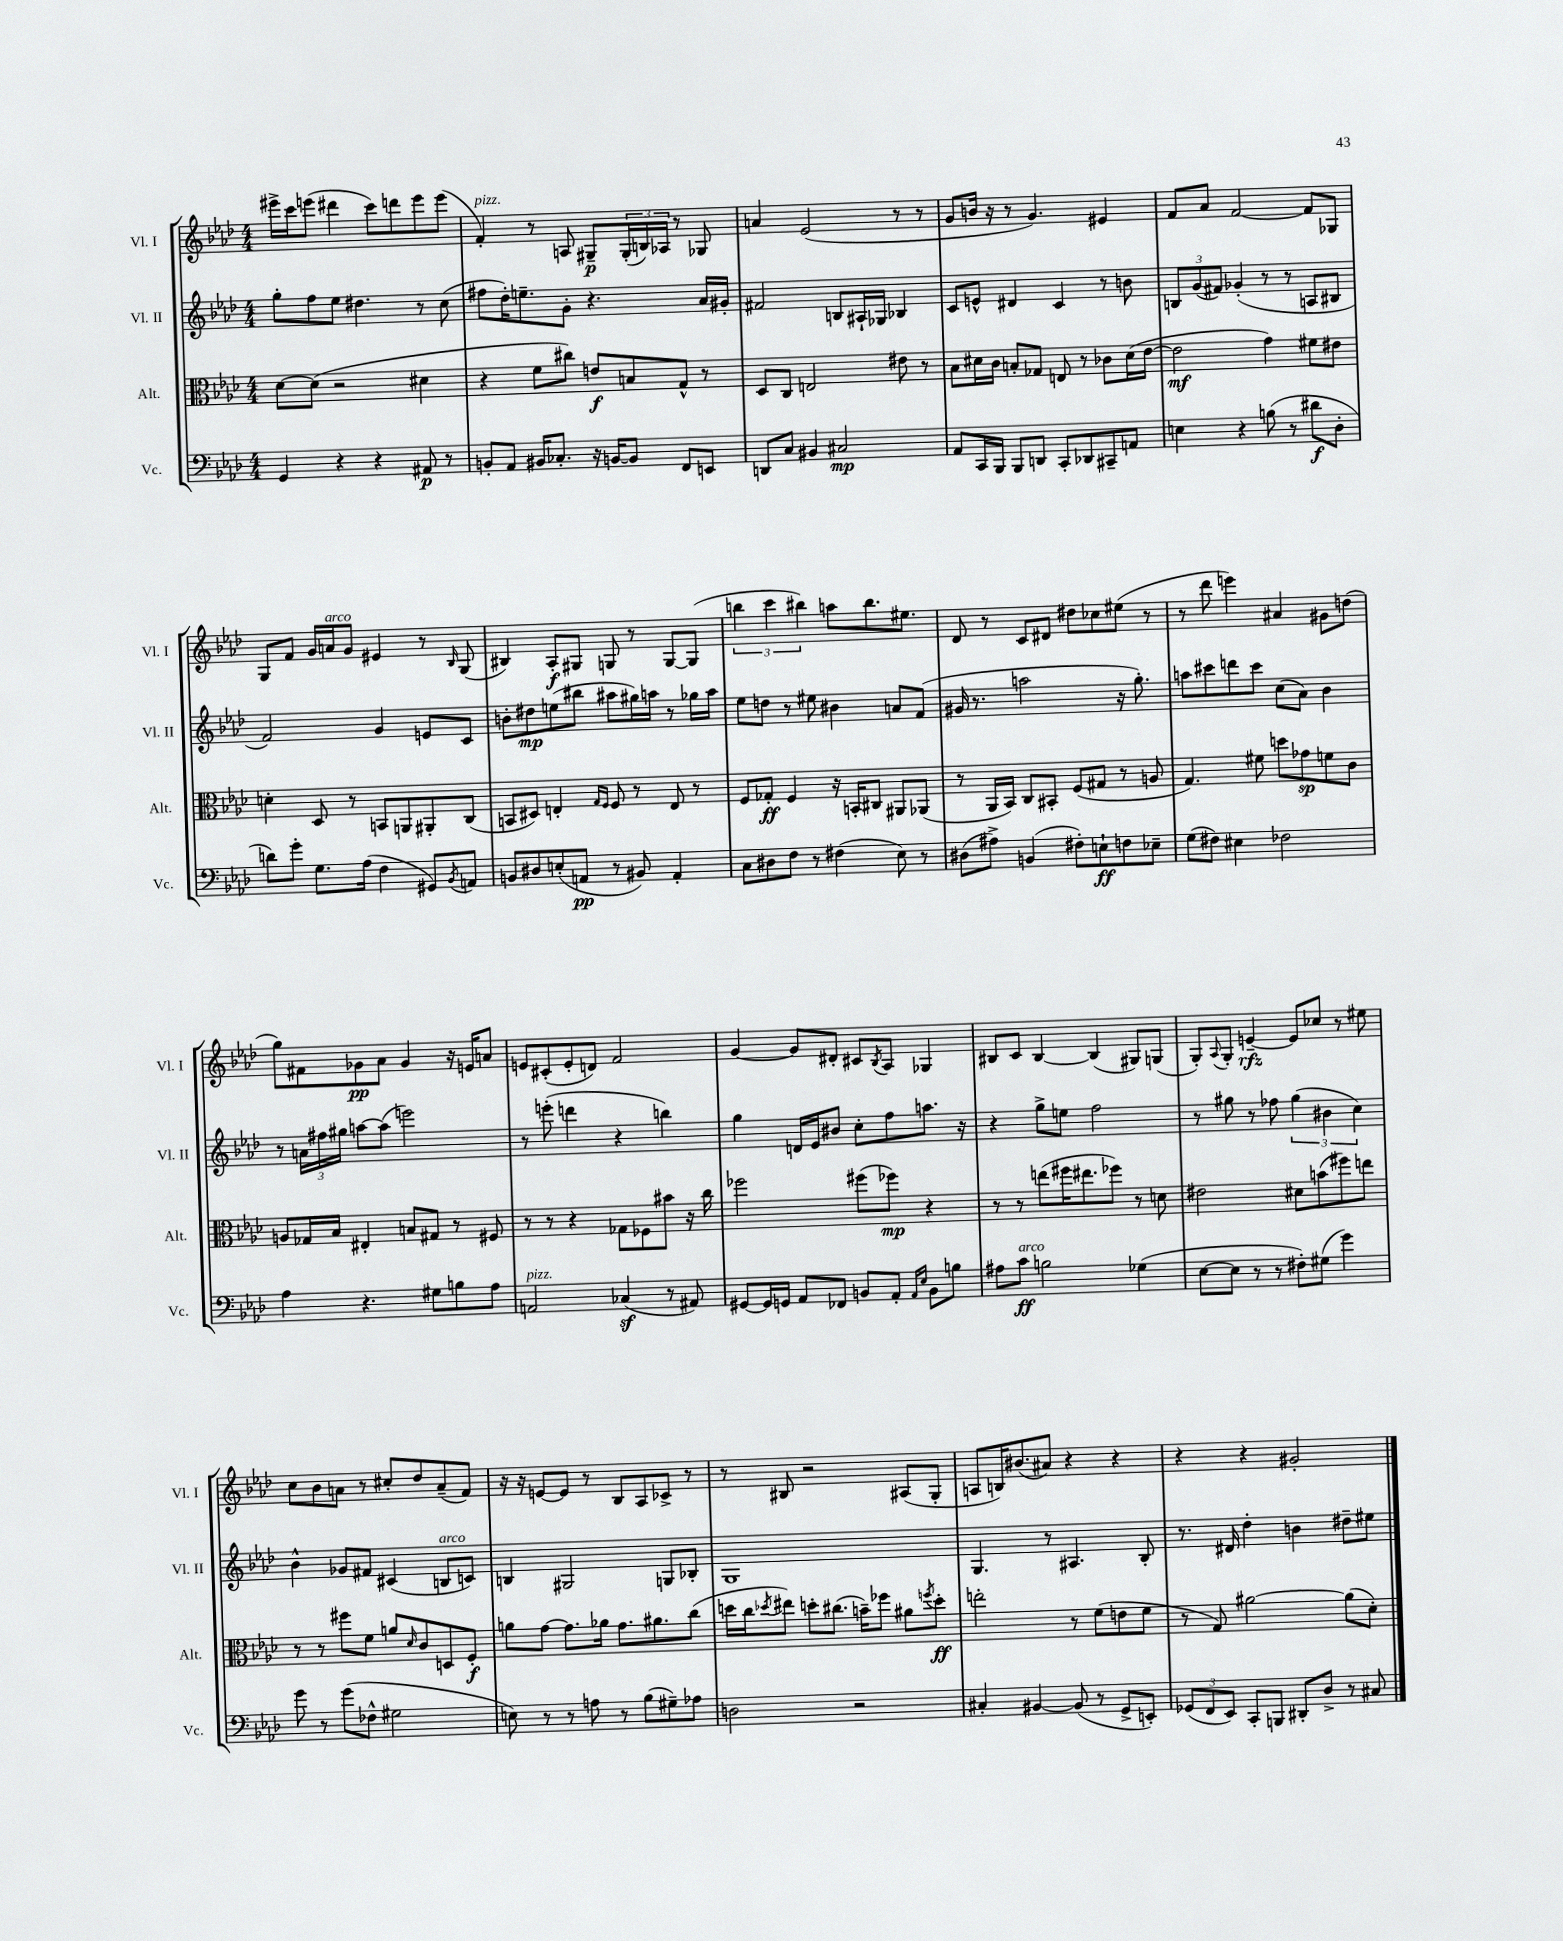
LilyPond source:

<<
\new StaffGroup <<
\new Staff = "s0" \with { instrumentName = "Vl. I" shortInstrumentName = "Vl. I" } {
    \clef treble \key aes \major \numericTimeSignature \time 4/4
    eis'''16-> c'''16 e'''8( dis'''4 c'''8) d'''8 e'''8 e'''8( |
    f'4-.^\markup { \italic "pizz." }) r8 a8 gis8--\p \tuplet 3/2 { gis16-.( b16) aes16 } r8 ges8 |
    a'4 ees'2( r8 r8 |
    g'8 b'16 r16 r8 g'4.) eis'4 |
    f'8 aes'8 f'2~ f'8 ges8 |
    g8 f'8 g'16 a'16^\markup { \italic "arco" } g'8 eis'4 r8 \grace { bes16 } g8( |
    bis4) aes8-.\f gis8 g8 r8 g8~ g8( |
    \tuplet 3/2 { b''4 c'''4 bis''4) } a''8 bis''8. eis''8. |
    des'8 r8 c'8 dis'8 dis''8 ces''8 eis''8( r8 |
    r8 des'''8 e'''4) ais'4 gis'8 d''8( |
    g''8) fis'8 ges'8\pp aes'8 ges'4 r16 e'16 a'8 |
    e'8 cis'8-.( e'8-. d'8) f'2 |
    g'4~ g'8 dis'8-. cis'8 \acciaccatura { bes8 } aes8 ges4 |
    bis8 c'8 bis4~ bis4( gis8) g8( |
    g8-.) \appoggiatura { aes8 } g8-. e'4~--\rfz e'8 ces''8 r8 eis''8 |
    c''8 bes'8 a'8 r8 cis''8-. des''8 a'8--( f'8) |
    r16 r16 e'8~ e'8 r8 bes8 aes8 ces'8-> r8 |
    r8 bis8 r2 ais8( g8-. |
    a8 b16) bis'8.( ais'8) r4 r4 |
    r4 r4 gis'2-. \bar "|." |
}
\new Staff = "s1" \with { instrumentName = "Vl. II" shortInstrumentName = "Vl. II" } {
    \clef treble \key aes \major \numericTimeSignature \time 4/4
    g''8-. f''8 ees''8 dis''4. r8 c''8( |
    fis''8 des''16-.) e''8.-- g'8-. r4. aes'16 gis'16-. |
    fis'2 b8 ais16-! ges16 bes4 |
    c'8 e'8-^ dis'4 c'4 r8 b'8 |
    \tuplet 3/2 { b8 g'8( fis'8) } ges'4-.( r8 r8 a8 bis8 |
    f'2) g'4 e'8 c'8 |
    b'8-. dis''8\mp e''8( bis''8 ais''8 gis''16) a''16 r8 ges''16 a''16 |
    ees''8 d''8 r8 eis''8 bis'4 a'8 f'8( |
    gis'16 r8. a''2 r16 g''8.-.) |
    a''8 cis'''8 d'''8 cis'''8 c''8( aes'8) bes'4 |
    r8 \tuplet 3/2 { a'16 fis''16 gis''16 } a''8~ a''8( e'''2) |
    r8 e'''8-.( d'''4 r4 b''4) |
    g''4 d'16 ees'16 bis'8 c''8-. f''8 a''8. r16 |
    r4 g''8-> e''8 f''2 |
    r8 gis''8 r8 fes''8 \tuplet 3/2 { gis''4( bis'4 c''4) } |
    bes'4-^ ges'8 fis'8 cis'4( b8^\markup { \italic "arco" } c'8) |
    b4 gis2 g8 bes8-. |
    g1 |
    g4. r8 ais4. bes8-. |
    r8. dis'16 des''4-. b'4 dis''8-- eis''8 \bar "|." |
}
\new Staff = "s2" \with { instrumentName = "Alt." shortInstrumentName = "Alt." } {
    \clef alto \key aes \major \numericTimeSignature \time 4/4
    des'8~ des'8( r2 dis'4 |
    r4 f'8 cis''8) e'8\f b8 g8-^ r8 |
    des8 c8 e2 eis'8 r8 |
    bes8 dis'16 c'16 b8-. ges8 e8 r8 ces'8 dis'16( ees'16~ |
    ees'2\mf g'4) fis'8 eis'8 |
    d'4-. des8 r8 b,8 a,8 ais,8-. c8( |
    b,8 dis8) e4-. \grace { g16 f16 } f8 r8 e8 r8 |
    f8 ges8-.\ff f4 r16 b,16-. cis8 ais,8 aes,8( |
    r8 aes,16 bes,16) c8 bis,8-. f8( gis8 r8 a8 |
    g4.) fis'8 d''8 ges'8\sp f'8 c'8 |
    a8 ges16 bes16 eis4-. b8 gis8 r8 fis8 |
    r8 r8 r4 ges8 fes8 bis'8 r16 c''16 |
    fes''2 fis''8( fes''8\mp) r4 |
    r8 r8 e''8( fis''16 eis''8. fes''8) r8 d'8 |
    eis'2 dis'8 b'8( fis''8) e''8 |
    r8 r8 fis''8 f'8 a'8 \grace { des'16 } c'8 d8 f8-.\f |
    a'8 g'8~ g'8. aes'16 g'8. ais'8. c''8( |
    d''16 c''16 \acciaccatura { des''8 } eis''8) d''8-. cis''8.( b'16--) fes''8 ais'8 \acciaccatura { f''8 } d''8-.\ff |
    e''2-. r8 f'8( e'8 f'8 |
    r8 g8) ais'2~ ais'8( des'8-.) \bar "|." |
}
\new Staff = "s3" \with { instrumentName = "Vc." shortInstrumentName = "Vc." } {
    \clef bass \key aes \major \numericTimeSignature \time 4/4
    g,4 r4 r4 ais,8\p r8 |
    b,8-. aes,8 bis,16 ces8.-. r16 b,16~ b,8 f,8 e,8 |
    d,8 c8 bis,4 cis2\mp |
    aes,8 c,16 bes,,16 bes,,8 d,8 c,8-. des,8 cis,8-- a,8 |
    e4 r4 b8( r8 dis'8\f des8-. |
    d'8) g'8-. g8. aes16( f4 gis,8) \acciaccatura { bes,8 } a,8 |
    b,8 dis8 e8-.( a,8\pp r8 bis,8) a,4-. |
    c8 dis8 f8 r8 fis4( ees8) r8 |
    dis8( ais8->) b,4( fis8-.) e8-!\ff f8 ees8-- |
    g8( fis8) eis4 fes2 |
    aes4 r4. gis8 b8 aes8 |
    a,2^\markup { \italic "pizz." } ces4\sf( r8 ais,8) |
    gis,8~ gis,16 g,16 aes,8 fes,8 b,8 aes,8-. \grace { aes,16 ees16 } b,8 b8 |
    ais8 c'8\ff^\markup { \italic "arco" } b2 ges4( |
    ees8~ ees8 r8 r8 fis8-.) gis8( g'4) |
    g'8 r8 g'8( fes8-^ gis2 |
    e8) r8 r8 a8 r8 bes8( gis8--) aes8 |
    d2 r2 |
    cis4-. bis,4~ bis,8( r8 g,8-> e,8-.) |
    \tuplet 3/2 { ges,8( f,8 ees,8) } c,8-. b,,8 dis,8-. des8-> r8 cis8 \bar "|." |
}
>>
>>
\layout { \context { \Score \remove "Bar_number_engraver" } }
